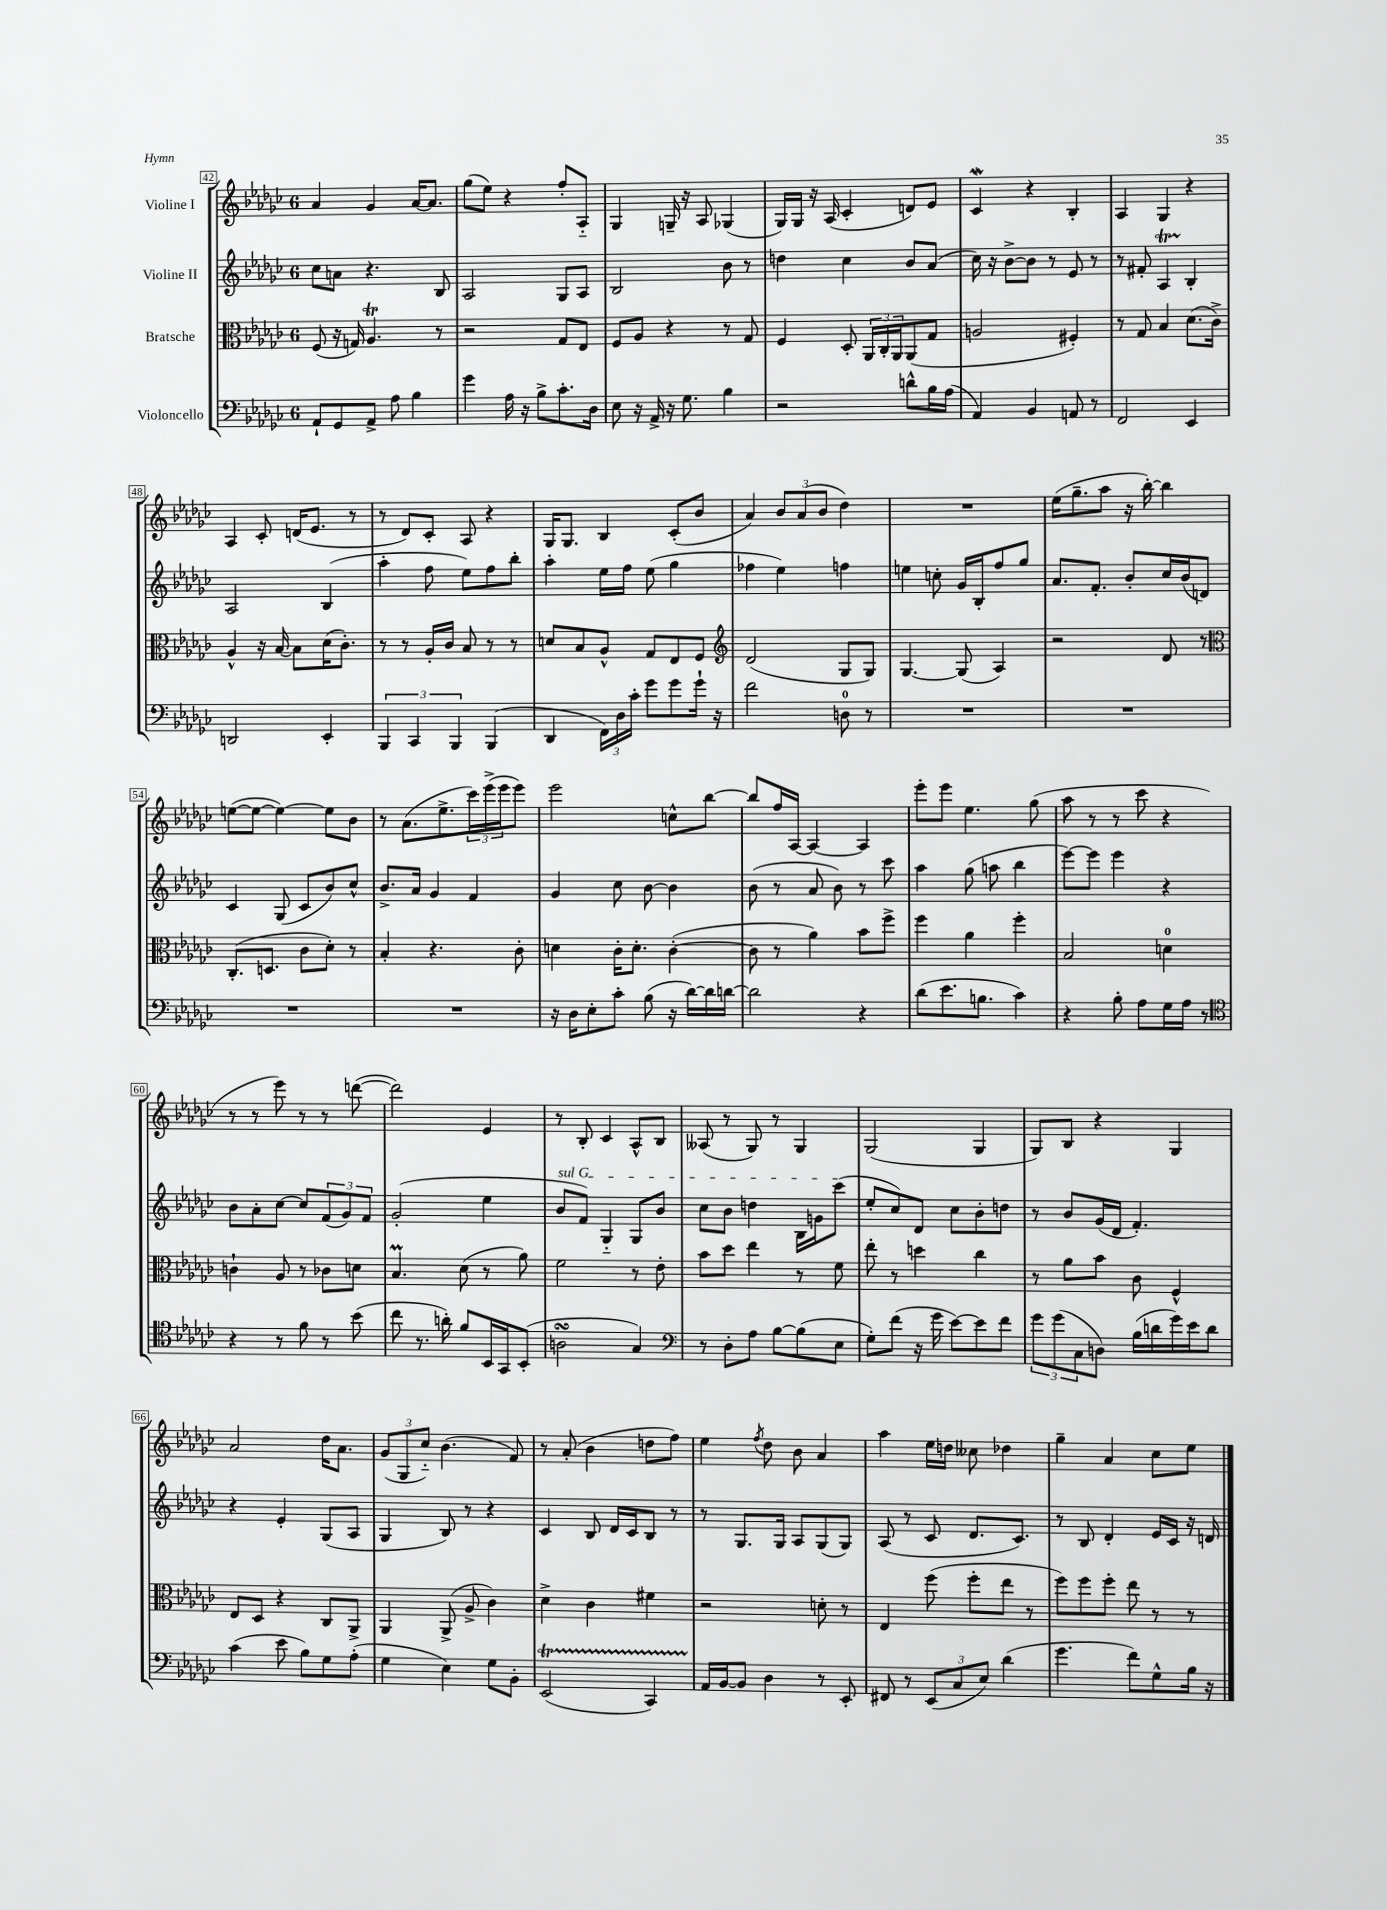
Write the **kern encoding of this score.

**kern	**kern	**kern	**kern
*staff4	*staff3	*staff2	*staff1
*clefF4	*clefC3	*clefG2	*clefG2
*k[b-e-a-d-g-c-]	*k[b-e-a-d-g-c-]	*k[b-e-a-d-g-c-]	*k[b-e-a-d-g-c-]
*M6/8	*M6/8	*M6/8	*M6/8
8AA-`	(8F	8cc-	4a-
8GG-	16r	8a	.
.	16G)	.	.
8AA-^	4.A-	4.r	4g-
8A-	.	.	.
4B-	.	.	[16a-
.	.	.	8.a-]
.	8r	8B-	.
=	=	=	=
4g-	2r	2A-	(8gg-
.	.	.	8ee-)
16A-	.	.	4r
16r	.	.	.
8B-^	.	.	.
8.c-'	8G-	8G-	8ff'
.	8E-	8A-	8A-'~
16D-	.	.	.
=	=	=	=
8E-	8F	2B-	4G-
16r	8A-	.	.
16AA-^	.	.	.
16r	4r	.	16G~
8.G-	.	.	16r
.	.	.	8A-
4B-	8r	8b-	(4G-
.	8G-	8r	.
=	=	=	=
2r	4F	4dd	16G-)
.	.	.	16G-
.	.	.	16r
.	.	.	(16A-
.	8D-'	4cc-	4c-'
.	24AA-	.	.
.	24C-'	.	.
.	24AA-	.	.
8d^^	(8AA-	8b-	8d)
16B-	8G-	(8a-	8e-
(16A-	.	.	.
=	=	=	=
4AA-)	2A	16cc-)	4c-
.	.	16r	.
.	.	[8b-^	.
4BB-	.	8b-]	4r
.	.	8r	.
8AA	4F#')	8e-	4B-'
8r	.	8r	.
=	=	=	=
2FF	8r	8r	4A-
.	8G-	8f#'	.
.	4B-	4A-	4G-
4EE-	(8.d-	4B-'	4r
.	16c-^)	.	.
=	=	=	=
2DD	4A-^^	2A-	4A-
.	16r	.	8c-'
.	[16B-	.	.
.	8B-]	.	(16d
.	.	.	8.e-
4EE-'	(16d-	(4B-	.
.	8.c-')	.	.
.	.	.	8r
=	=	=	=
6BBB-	8r	4aa-'	8r
.	8r	.	8d-)
6CC-	.	.	.
.	16A-'	8ff	8c-'
.	16c-	.	.
6BBB-	.	.	.
.	8B-	8ee-)	8A-
(4BBB-	8r	8ff	4r
.	8r	8bb-'	.
=	=	=	=
4DD-	8d	4aa-'	16G-
.	.	.	8.G-
.	8B-	.	.
24FF)	8A-^^	16ee-	4B-
24D-	.	.	.
.	.	16ff	.
24c-'	.	.	.
8g-	8G-	(8ee-	.
8g-	8E-	4gg-	(8c-'
16g-`	8F	.	8b-
16r	.	.	.
=	=	=	=
*	*clefG2	*	*
2f	(2d-	4ff-	4a-)
.	.	4ee-)	12b-
.	.	.	(12a-
.	.	.	12b-
8D	8G-	4ff	4dd-)
8r	8G-)	.	.
=	=	=	=
2.r	[4.G-	4ee	2.r
.	.	8cc'	.
.	(8G-]	16g-	.
.	.	16B-'	.
.	4A-)	8ff	.
.	.	8gg-	.
=	=	=	=
2.r	2r	8.a-	(16ee-
.	.	.	8.gg-~
.	.	8.f'	.
.	.	.	8aa-
.	.	8b-'	16r
.	.	.	[16bb-')
.	8d-	16cc-	4bb-]
.	.	(16b-	.
.	8r	8d)	.
=	=	=	=
*	*clefC3	*	*
2.r	(8.C-'	4c-	([8ee
.	.	.	8ee_
.	8.D	.	.
.	.	(8G-	4ee_)
.	8c-	8c-	.
.	8d-')	8b-)	8ee]
.	8r	8cc-^^	8b-
=	=	=	=
2.r	4B-'	8.b-^	8r
.	.	.	(8.a-
.	.	16a-	.
.	4.r	4g-	.
.	.	.	8.ee-^
.	.	4f	24ccc-)
.	.	.	(24eee-^
.	.	.	24eee-
.	8c-'	.	8eee-)
=	=	=	=
16r	4d	4g-	2eee-
16D-	.	.	.
8E-'	.	.	.
8c-'	16c-'	8cc-	.
.	8.d'	.	.
(8B-	.	[8b-	.
16r	([4c-'	4b-]	8cc^^
[16d-)	.	.	.
16d-]	.	.	[8bb-
[16d	.	.	.
=	=	=	=
2d]	8c-]	(8b-	8bb-]
.	8r	8r	16ff
.	.	.	[16A-
.	4a-)	8a-	4A-_
.	.	8b-)	.
4r	8b-	8r	4A-]
.	8ff^	8ccc-	.
=	=	=	=
(8d-	4ff	4aa-	8eee-'
8.e-	.	.	8eee-
.	4a-	(8gg-	4.ee-
8.B	.	.	.
.	.	8aa	.
4c-)	4ff'	4bb-	.
.	.	.	(8gg-
=	=	=	=
4r	2B-	[8eee-)	8aa-
.	.	8eee-]	8r
8B-'	.	4eee-	8r
8A-	.	.	8ccc-
16G-	4d	4r	4r
16A-	.	.	.
8r	.	.	.
=	=	=	=
*clefC4	*	*	*
4r	4c`	8b-	8r
.	.	8a-'	8r
8r	8A-	[8cc-	8eee-)
8f	8r	8cc-]	8r
8r	8c-	(12f	8r
.	.	12g-)	.
(8b-	8d	.	([8ddd
.	.	12f	.
=	=	=	=
8cc-	4.B-	(2g-'	2ddd])
8.r	.	.	.
16a')	.	.	.
8f	(8d-	.	.
16BB-	8r	4ee-	4e-
16GG-	.	.	.
(8BB-'	8a-)	.	.
=	=	=	=
2A	2f	8b-	8r
.	.	8f)	8B-'
.	.	4G-'~	4c-
4G-)	8r	8G-	8A-^^
.	8e-'	8b-	8B-
=	=	=	=
*clefF4	*	*	*
8r	8b-	8cc-	(8A--
8D-'	8dd-	8b-	8r
8A-	4ee-	4dd	8G-)
[8B-	.	.	8r
(8B-]	8r	16B-	4G-
.	.	16g	.
8E-	8f	(8ccc-	.
=	=	=	=
8G-')	8ee-'	8ee-'	(2G-
(8f	8r	8cc-)	.
16r	4dd	8d-	.
16g-	.	.	.
[8e-)	.	8cc-	.
8e-]	4cc-	8b-'	4G-
8f	.	8dd	.
=	=	=	=
12g-	8r	8r	8G-)
(12g-	.	.	.
.	8a-	8b-	8B-
12C-	.	.	.
8D)	8b-	(16g-	4r
.	.	16d-	.
(16B-	8c-	4.f')	.
16d	.	.	.
16g-)	4F^^	.	4G-
16e-	.	.	.
8d	.	.	.
=	=	=	=
(4c-	8E-	4r	2a-
.	8D-	.	.
8e-	4r	4e-'	.
8B-)	.	.	.
8G-	8C-	(8G-	16dd-
.	.	.	8.a-
(8A-'	8AA-^	8A-	.
=	=	=	=
4G-	4AA-	4G-	(12g-
.	.	.	12G-
.	.	.	12cc-'~)
4E-)	(8AA-^	8B-)	(4.b-
.	8A-^	8r	.
8G-	4c-)	4r	.
8BB-'	.	.	8f)
=	=	=	=
(2EE-	4d-^	4c-	8r
.	.	.	(8a-'
.	4c-	8B-	4b-
.	.	16d-	.
.	.	16c-	.
4CC-)	4f#	8B-	8dd
.	.	8r	8ff)
=	=	=	=
16AA-	2r	8r	4ee-
[16BB-	.	.	.
8BB-]	.	8.G-	.
.	.	.	8qff
4D-	.	.	8dd-
.	.	16G-	.
.	.	8A-	8b-
8r	8d'	(8G-	4a-
8EE-'	8r	8G-)	.
=	=	=	=
8FF#	4E-	(8A-	4aa-
8r	.	8r	.
(12EE-	(8ff	8c-	16ee-
.	.	.	16dd
12C-	.	.	.
.	8ff'	8.d-	8cc--
12E-)	.	.	.
(4d-	8ee-	.	4dd-
.	.	8.c-)	.
.	8r	.	.
=	=	=	=
4.g-	8ff)	8r	4gg-~
.	8ff	8B-	.
.	8ff'	4d-'	4a-
8f)	8ee-	.	.
8G-^^	8r	16e-	8cc-
.	.	16c-	.
16B-	8r	16r	8ee-
16r	.	16d	.
==	==	==	==
*-	*-	*-	*-
